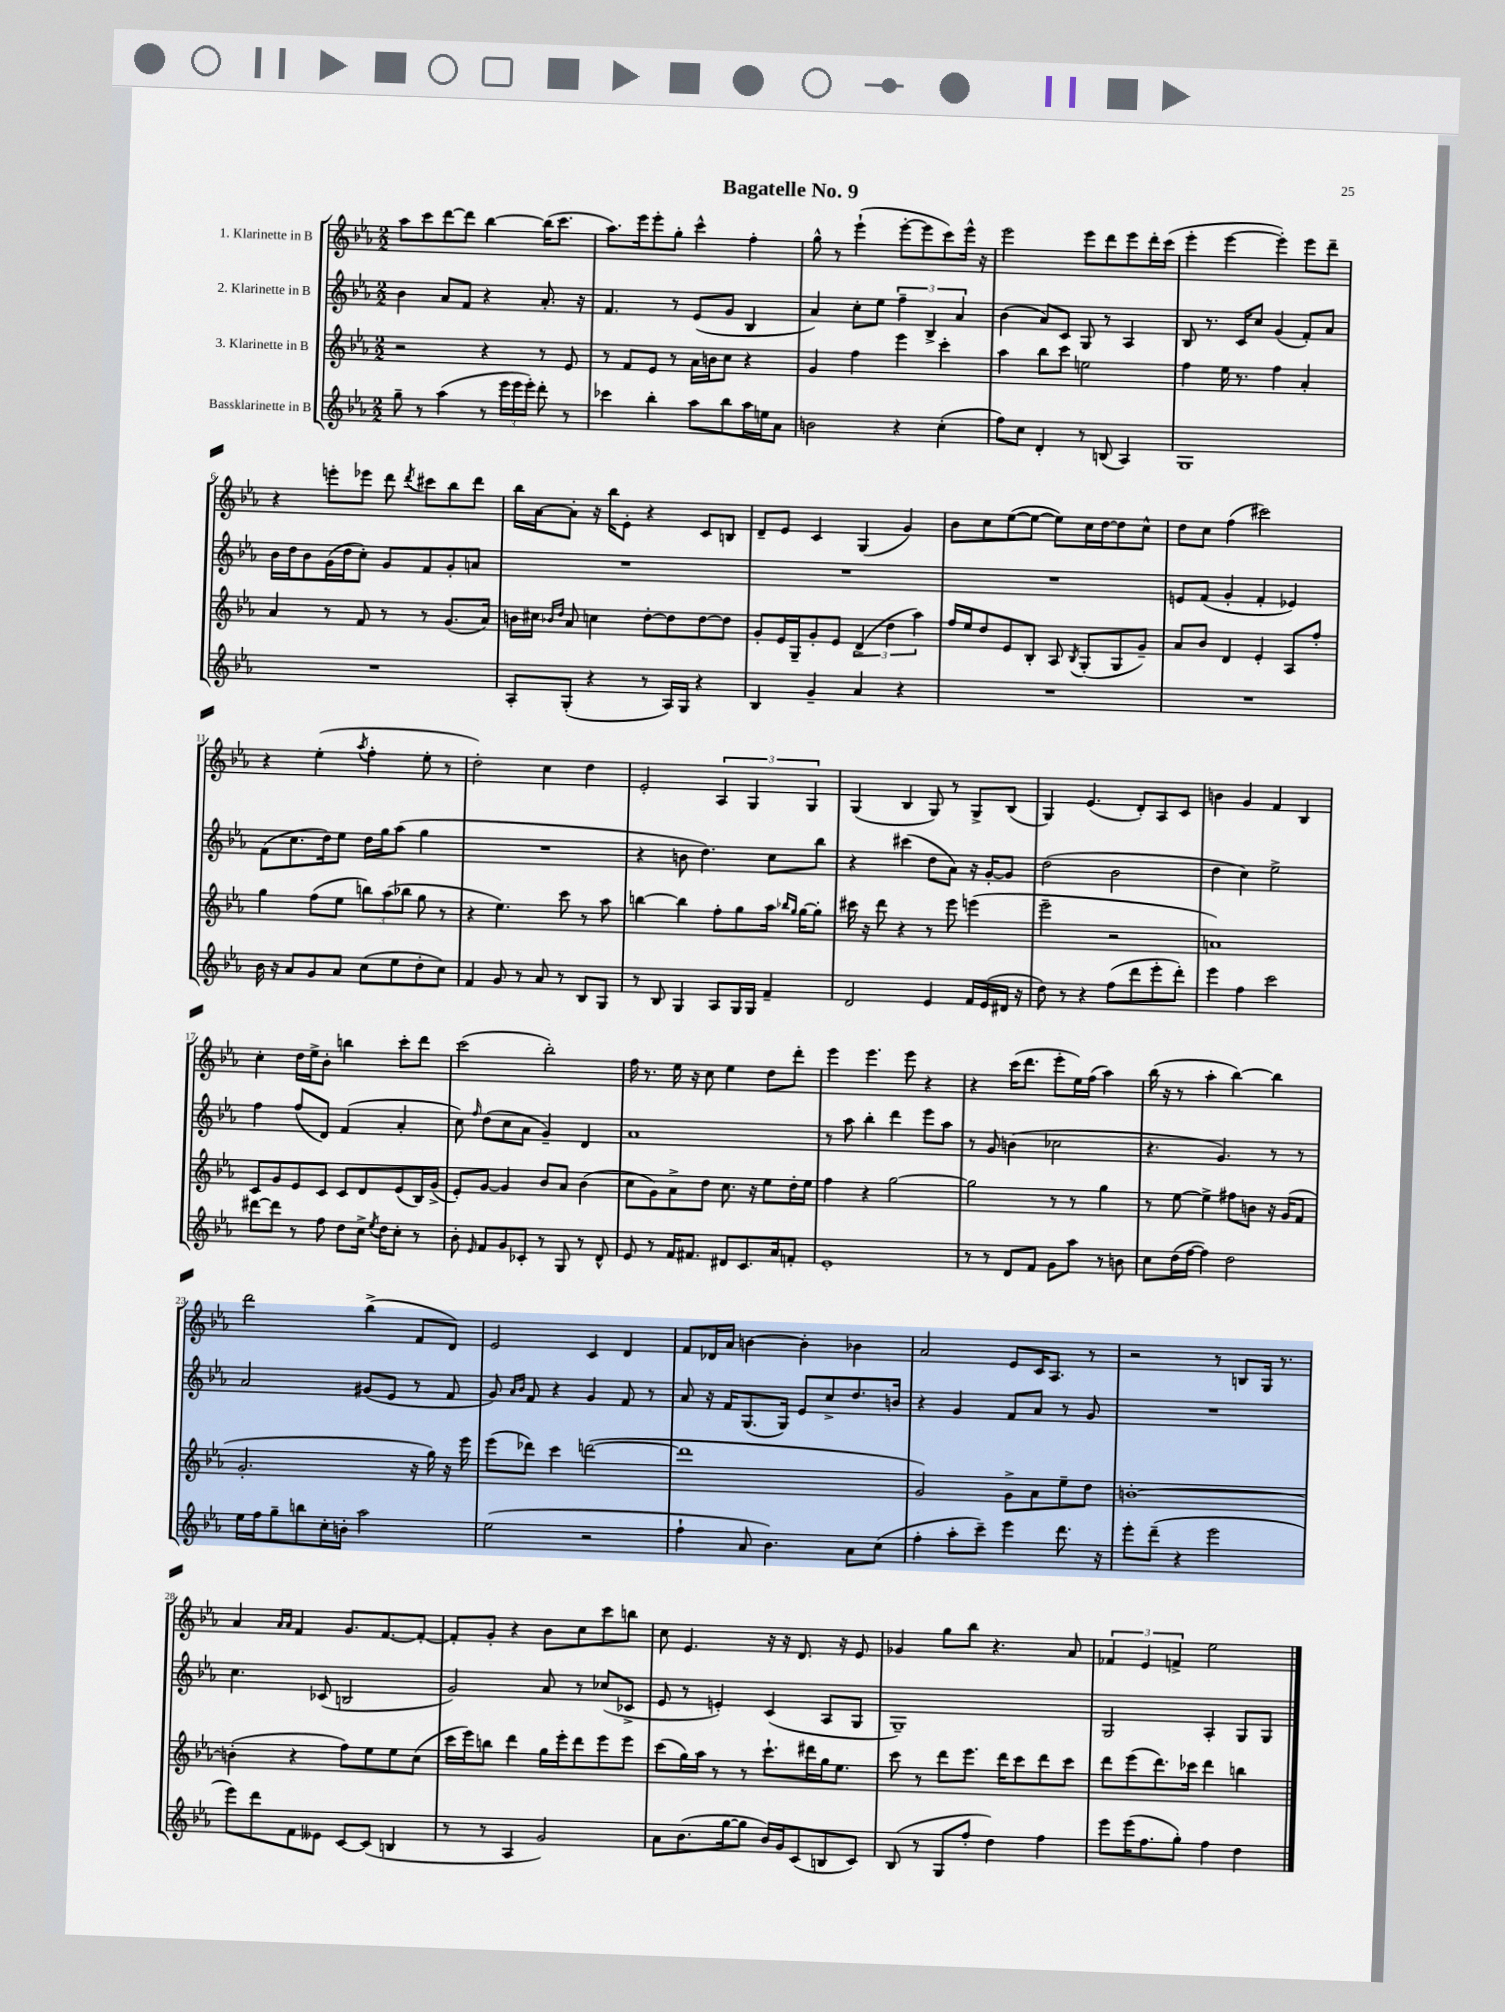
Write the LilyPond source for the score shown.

\header { title = "Bagatelle No. 9" }
<<
\new StaffGroup <<
\new Staff = "s0" \with { instrumentName = "1. Klarinette in B" } {
    \clef treble \key ees \major \numericTimeSignature \time 2/2
    \autoBeamOff aes''8[ c'''8 d'''8~ d'''8] bes''4~ bes''16[( c'''8.] |
    aes''8.[) ees'''16 ees'''8-. g''8]-. c'''4-^ f''4-. |
    g''8-^ r8 ees'''4-!( ees'''8[~-. ees'''8 c'''8) ees'''16]-^ r16 |
    ees'''2 ees'''8[ d'''8 ees'''8 d'''16-. c'''16]( |
    ees'''4-. ees'''4~ ees'''4-.) ees'''8[ d'''8]-- |
    r4 e'''8[-. ees'''8] d'''8 \acciaccatura { d'''8 } cis'''8[ bes''8 d'''8] |
    bes''16[ aes'16~ aes'8]-. r16 bes''16[ ees'8]-. r4 c'8[ b8] |
    d'8[-- ees'8] c'4 g4( g'4) |
    bes'8[ c''8 ees''8~( ees''8]~ ees''8[) c''16 d''16~ d''8 c''8]-^ |
    d''8[ c''8] f''4( cis'''2) |
    r4 ees''4-.( \acciaccatura { aes''8 } f''4-. ees''8-. r8 |
    d''2-.) c''4 d''4 |
    ees'2-. \tuplet 3/2 { aes4 g4 g4 } |
    g4( bes4 g8) r8 g8[-> bes8]( |
    g4) ees'4.( d'8[-.) aes8 c'8] |
    b'4 g'4 f'4 bes4 |
    c''4-. d''16[ ees''16-> bes'8]-. b''4 c'''8[-. d'''8] |
    c'''2( bes''2-.) |
    f''16 r8. ees''16 r16 c''8 ees''4 d''8[ d'''8]-. |
    ees'''4 ees'''4. ees'''8 r4 |
    r4 c'''16[( d'''8.] ees'''8[-. ees''16) f''16]( aes''4) |
    bes''16( r16 r8 aes''4-. bes''4~) bes''4 |
    d'''2 bes''4->( f'8[ d'8]) |
    ees'2 c'4 d'4 |
    f'8[ des'16 aes'16] b'4~ b'4-. bes'4 |
    aes'2 ees'8[ c'16 aes8.] r8 |
    r2 r8 b8[ g16] r8. |
    aes'4 \grace { aes'16[ aes'16] } f'4 g'8.[ f'8.~ f'8]~-. |
    f'8[-. g'8]-. r4 bes'8[ c''8 c'''8 b''8] |
    c''8 ees'4. r16 r16 d'8. r16 ees'8 |
    ges'4 g''8[ bes''8] r4. aes'8 |
    \tuplet 3/2 { fes'4 ees'4 f'4-> } ees''2 \bar "|." |
}
\new Staff = "s1" \with { instrumentName = "2. Klarinette in B" } {
    \clef treble \key ees \major \numericTimeSignature \time 2/2
    \autoBeamOff bes'4 aes'8[ f'8] r4 aes'8.-. r16 |
    f'4. r8 ees'8[( g'8] bes4 |
    aes'4) c''8[-. ees''8] \tuplet 3/2 { f''4-- bes4-> aes'4 } |
    bes'4( aes'8[) c'8] g8 r8 aes4 |
    bes8 r8. c'16[ c''8] g'4( f'8[-.) aes'8] |
    bes'16[ d''16 bes'8 g'16( d''16 c''8]-.) g'8[ f'8 g'8-. a'8] |
    R1 |
    R1 |
    R1 |
    e'8[ f'8]( g'4-. f'4-. ees'4) |
    f'8[( c''8. d''16) ees''8] d''16[ g''16 aes''8]( g''4 |
    R1 |
    r4 b'8 d''4.) c''8[ bes''8] |
    r4 cis'''4( d''8[ aes'8]) r16 g'16[~-. g'8] |
    d''2( bes'2 |
    d''4 c''4) ees''2-> |
    f''4 f''8[( d'8]) f'4( aes'4-. |
    c''8) \grace { f''16 } d''8[( c''8 aes'8] g'4--) d'4 |
    aes'1 |
    r8 aes''8 bes''4-. d'''4 ees'''8[ aes''8] |
    r8 g'8 b'4( ces''2 |
    r4. g'4.) r8 r8 |
    aes'2 gis'8[( ees'8] r8 f'8 |
    g'8) \grace { aes'16[ bes'16] } f'8 r4 g'4 f'8 r8 |
    aes'8 r16 f'16[ g8.( g16]) ees'8[ c''8-> d''8. b'16] |
    r4 g'4 f'8[ aes'8] r8 g'8 |
    R1 |
    c''4. ces'8( b2 |
    g'2) aes'8 r8 ces''8[( ces'8]-> |
    ees'8 r8 e'4-.) c'4( aes8[ g8] |
    g1--) |
    g2 aes4-. g8[ g8] \bar "|." |
}
\new Staff = "s2" \with { instrumentName = "3. Klarinette in B" } {
    \clef treble \key ees \major \numericTimeSignature \time 2/2
    \autoBeamOff r2 r4 r8 ees'8 |
    r8 f'8[ ees'8] r8 aes'16[ b'16 c''8] r4 |
    g'4 f''4 ees'''4 c'''4-. |
    aes''4 bes''8[ c'''8] e''2 |
    f''4 ees''16 r8. f''4 aes'4-. |
    aes'4 r8 f'8 r8 r8 g'8.[( aes'16]) |
    b'16[ cis''16] \grace { bes'16[ d''16] } aes'8 c''4 d''8[~-. d''8 d''8~ d''8] |
    g'8[-. ees'16 g16-- g'8-. ees'8] \tuplet 3/2 { d'4->( d''4 aes''4) } |
    f''16[ ees''16 d''8 ees'8 bes8]-. aes8 \acciaccatura { bes8 } g8[-.( g8 g'8]--) |
    aes'8[ bes'8] d'4 ees'4-. aes8[ f''8]-. |
    g''4 f''8[( ees''8] \tuplet 3/2 { b''8[) aes''8( bes''8] } g''8 r8 |
    r4 ees''4.) c'''8 r8 aes''8 |
    b''4~ b''4 f''8[-. g''8 aes''16] \grace { bes''16[ g''16] } g''16[~ g''8]-. |
    cis'''16 r16 d'''8 r4 r8 ees'''8 e'''4( |
    ees'''2-- r2 |
    a'1) |
    c'8[ g'8 ees'8 c'8] c'8[ d'8 ees'8( bes16) g'16]->( |
    ees'8[-.) g'8]~ g'4 bes'8[ aes'8] bes'4( |
    c''8[ g'8) aes'8-> d''8] c''8. r16 ees''8[ d''16-. ees''16] |
    f''4 r4 g''2~ |
    g''2 r8 r8 g''4 |
    r8 ees''8~ ees''4-> fis''8[ b'8] r16 g'16[( f'8] |
    g'2.-. r16 g''16) r16 ees'''16 |
    ees'''8[( des'''8]) c'''4 d'''2~( |
    d'''1 |
    g'2) g'8[-> aes'8 ees''8-- d''8] |
    b'1~-. |
    b'4-.( r4 f''8[) ees''8 ees''8 c''8]( |
    c'''16[ ees'''16) b''8] d'''4 g''16[ ees'''16-. d'''8 ees'''8 ees'''8] |
    c'''8[( g''16) aes''16] r8 r8 c'''8.[-! dis'''16 g''16 ees''8.] |
    c'''8 r8 d'''8[ ees'''8.] d'''16[ c'''8 d'''8 c'''8] |
    d'''8[ ees'''8( d'''8.) ces'''16] d'''4 b''4 \bar "|." |
}
\new Staff = "s3" \with { instrumentName = "Bassklarinette in B" } {
    \clef treble \key ees \major \numericTimeSignature \time 2/2
    \autoBeamOff g''8-- r8 aes''4( r8 \tuplet 3/2 { ees'''16[ ees'''16 ees'''16]-.) } d'''8-. r8 |
    ces'''4 bes''4-. aes''8[ bes''8 aes''16 e''16 aes'8] |
    b'2 r4 c''4-.( |
    f''8[) c''8] d'4-. r8 b8( aes4) |
    g1 |
    R1 |
    aes8[-. g8]-.( r4 r8 aes16[) g16] r4 |
    bes4 g'4-- aes'4 r4 |
    R1 |
    R1 |
    bes'16 r16 aes'8[ g'8 aes'8] c''8[( ees''8 d''8-. c''8]) |
    f'4 g'8 r8 aes'8 r8 bes8[ g8] |
    r8 bes8 g4 aes8[ g16 g16] f'4-- |
    d'2 ees'4 f'16[ ees'16( dis'16] r16 |
    d''8) r8 r4 f''8[( d'''8 ees'''8-. d'''8]-.) |
    ees'''4 f''4 c'''2 |
    dis'''8[~ dis'''8] r8 f''8 d''8[ c''16]-> \acciaccatura { ees''8 } d''16[ c''8]-. r8 |
    bes'8-. \grace { ees'16 } f'8[ g'8 ces'8]-. r8 g8 r8 d'8-^ |
    ees'8 r8 f'16[ fis'8.] dis'8[ c'8. aes'16 f'8]-. |
    ees'1-. |
    r8 r8 d'8[ f'8] g'8[ aes''8] r8 b'8 |
    c''8[ d''16( f''16]~ f''4) d''2 |
    ees''16[ f''16 g''8-- b''8 c''16-. b'16]-. aes''2 |
    ees''2( r2 |
    f''4-! aes'8 bes'4.) aes'8[ c''8]( |
    f''4-. aes''8[-. c'''8]--) ees'''4 d'''8. r16 |
    ees'''8[-. d'''8]--( r4 ees'''2 |
    ees'''8[) d'''8 f'8 eeses'8] c'8[~ c'8]( b4 |
    r8 r8 aes4 g'2) |
    aes'8[ bes'8.( g''16~ g''8] bes'16[) g'16 c'8( b8 c'8]) |
    bes8( r8 g8[ f''8]-. d''4) f''4 |
    ees'''8[ ees'''16( f''8. g''8]-.) f''4 d''4 \bar "|." |
}
>>
>>
